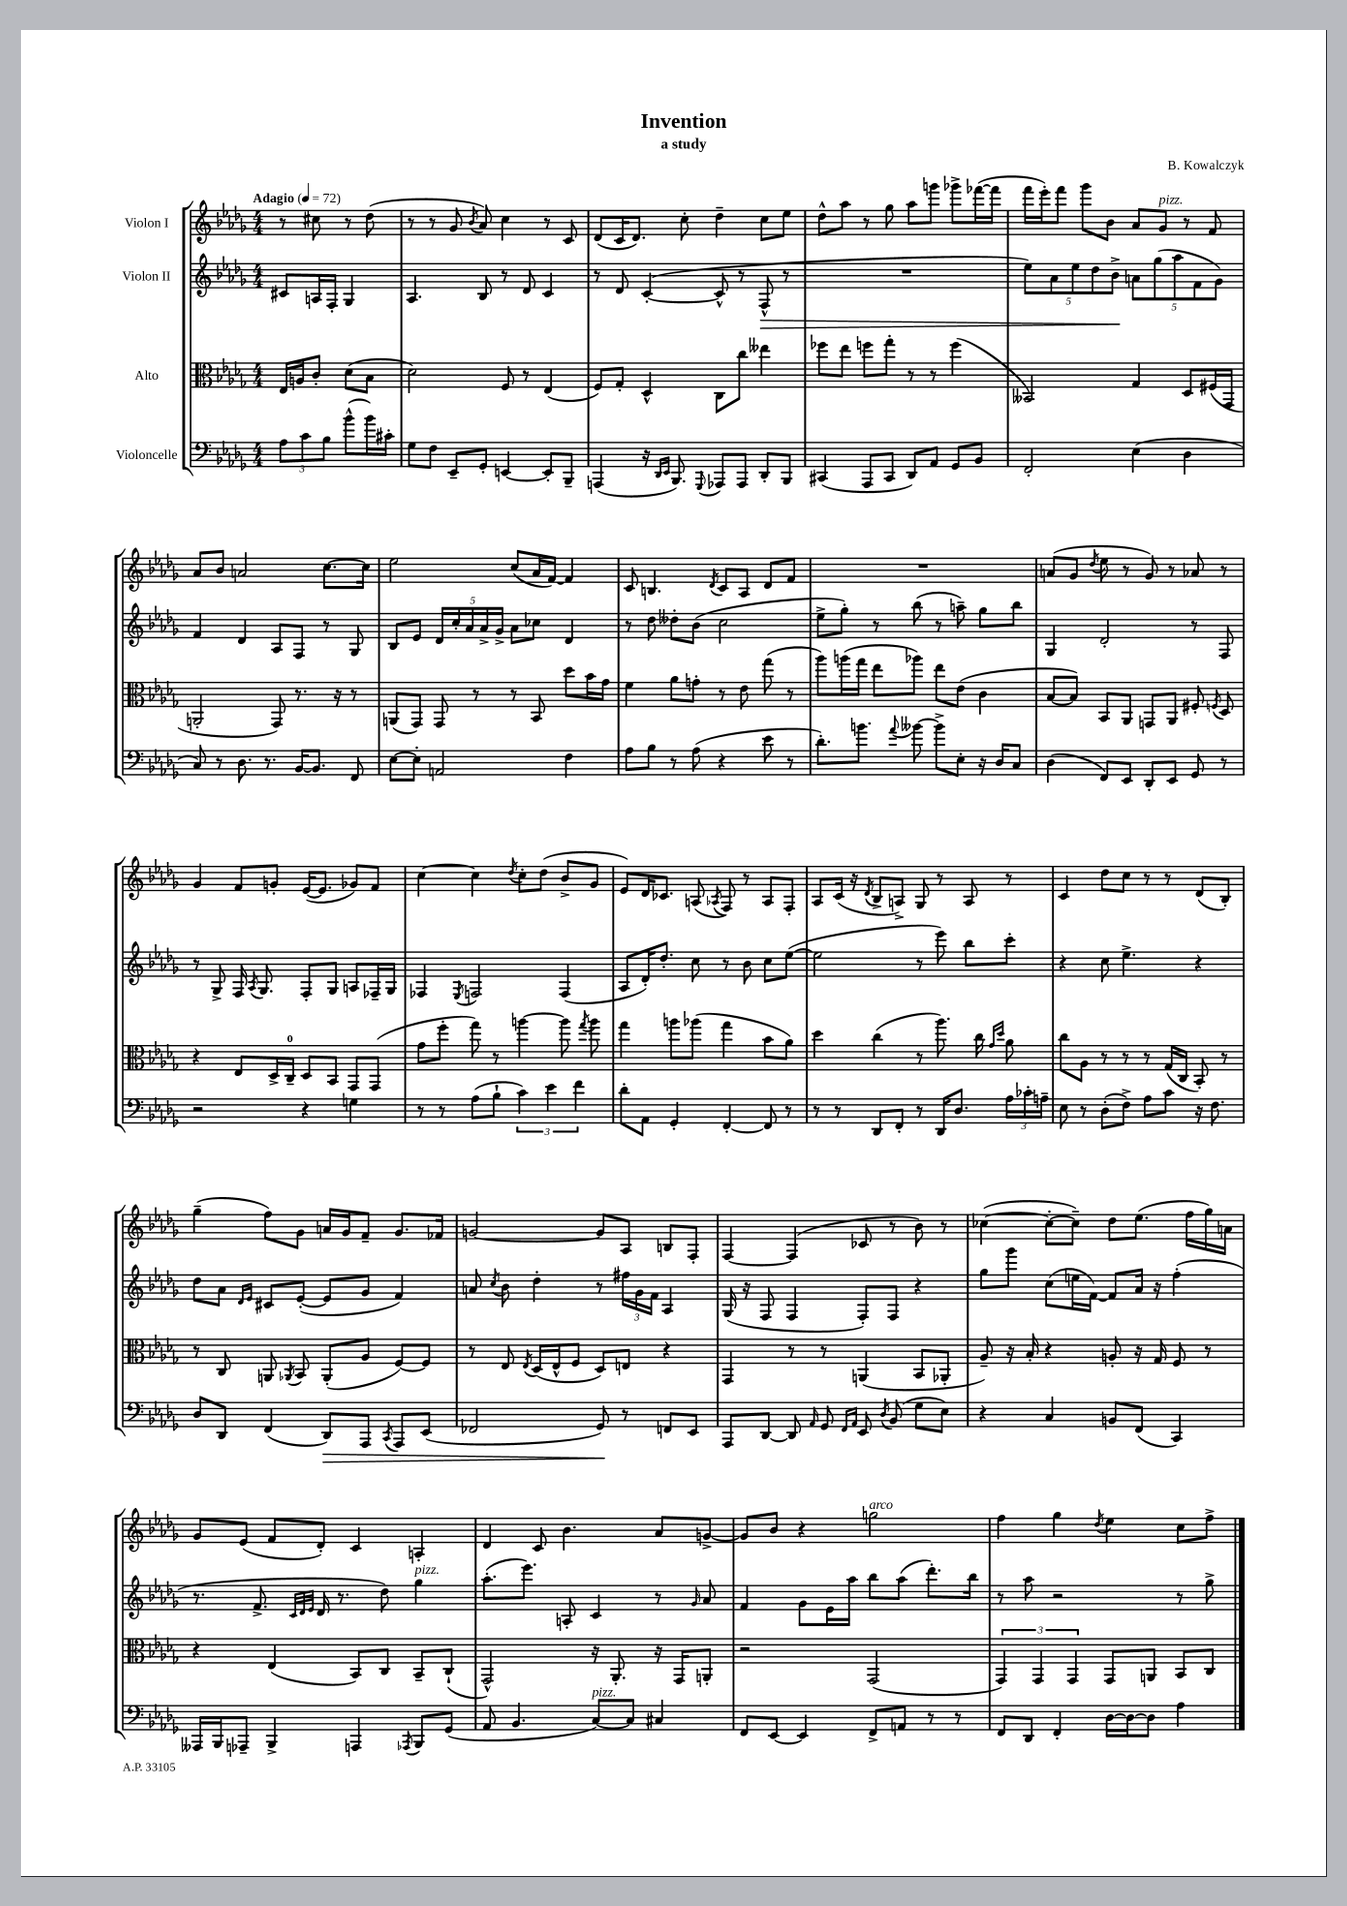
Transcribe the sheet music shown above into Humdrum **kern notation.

**kern	**kern	**kern	**kern
*staff4	*staff3	*staff2	*staff1
*clefF4	*clefC3	*clefG2	*clefG2
*k[b-e-a-d-g-]	*k[b-e-a-d-g-]	*k[b-e-a-d-g-]	*k[b-e-a-d-g-]
*M4/4	*M4/4	*M4/4	*M4/4
*MM72	*MM72	*MM72	*MM72
12A-\L	16E-/LL	8c#/L	8r
.	16A/J	.	.
12c\	.	.	.
.	8c'/J	16A/L	8cc#\
12B-\J	.	.	.
.	.	16F'/JJ	.
(8b-^^\L	(8d-\L	4G-/	8r
16b-\L)	8B-\J	.	(8dd-\
16c#'\JJ	.	.	.
=	=	=	=
8G-\L	2d-\)	4.A-/	8r
8F\J	.	.	8r
8EE-~/L	.	.	8g-/
.	.	.	8qb-/
8GG-'/J	.	8B-/	8a-/)
[4EE/	8F/	8r	4cc\
.	8r	8d-/	.
8EE'/]L	(4E-/	4c/	8r
8BBB-~/J	.	.	8c/
=	=	=	=
(4AAA/	8F/L)	8r	(8d-/L
.	8G-'/J	8d-/	16c/K
.	.	.	8.d-/J)
16r	4D-^^/	([4c'/	.
16qqDD-/LL	.	.	.
16qqEE-/JJ	.	.	.
8.BBB-/)	.	.	.
.	.	.	8cc'\
8qqGGG-/	.	.	.
8AAA-/L	8C\L	8c^^/]	4dd-~\
8AAA-/J	8cc\J	8r	.
8DD-'/L	4ee--\	8F^^/	8cc\L
8BBB-/J	.	8r	8ee-\J
=	=	=	=
(4CC#/	8ff-\L	1r	8dd-^^\L
.	8ee-\J	.	8aa-\J
8AAA-/L	8ff\L	.	8r
8CC#/J	8gg-'\J	.	8gg-\
8DD-/L)	8r	.	8aa-\L
8AA-/J	8r	.	8ggg\J
8GG-/L	(4ff\	.	8ggg-^\L
8BB-/J	.	.	([16fff-\L
.	.	.	16fff-\]JJ
=	=	=	=
2FF'/	2BB--/)	10ee-\L)	16fff\LL
.	.	.	16eee-'\J)
.	.	10a-\	.
.	.	.	8fff\J
.	.	10ee-\	.
.	.	.	8ggg-\L
.	.	10dd-\	.
.	.	.	8b-\J
.	.	10b-^\J	.
(4E-\	4G-/	10a\L	8a-/L
.	.	(10gg-\	.
.	.	.	8g-/J
.	.	10aa-\	.
4D-\	8D-/L	.	8r
.	.	10f\	.
.	(16F#/L	.	8f/
.	.	10g-\J)	.
.	16GG-/JJ	.	.
=	=	=	=
8C/)	2AA'/	4f/	8a-/L
8r	.	.	8b-/J
8.D-\	.	4d-/	2a/
8.r	.	.	.
.	8GG-/)	8A-/L	.
[16BB-/LK	8.r	8F/J	.
8.BB-/]J	.	.	.
.	.	8r	[8.cc\L
.	16r	.	.
8FF/	8r	8G-/	.
.	.	.	16cc\]Jk
=	=	=	=
[8E-\L	(8AA/L	8B-/L	2ee-\
8E-'\]J	8GG-/J)	8e-/J	.
2AA/	8GG-/	20d-/LL	.
.	.	20cc'/	.
.	.	20a-/	.
.	8r	.	.
.	.	20a-^/	.
.	.	20g-^/JJ	.
.	8r	8a-\L	(8cc/L
.	8BB-/	8cc-\J	16a-/L
.	.	.	[16f/JJ)
4F\	8dd-\L	4d-/	4f/]
.	16b-\L	.	.
.	16g-\JJ	.	.
=	=	=	=
8A-\L	4f\	8r	8c/
8B-\J	.	8dd-\	4.B/
8r	8a-\L	8dd--'\L	.
(8A-\	8g'\J	(8b-\J	.
.	.	.	8qd-/
4r	8r	2cc\	8c/L
.	8e-\	.	8A-/J
8e-\	(8gg-\	.	8d-/L
8r	8r	.	8f/J
=	=	=	=
8.d-'\L)	8aa-\L)	8ee-^\L	1r
.	(16aa\L	8gg-'\J)	.
8.b\J	16gg-\JJ	.	.
.	8ee-\L	8r	.
8qqa-/	.	.	.
[8b--\	8aa-\J)	(8bb-\	.
8b--^\]L	8ee-\L	8r	.
8E-'\J	(8e-\J	8aa~\)	.
16r	4c\	8gg-\L	.
16D-/LK	.	.	.
8C/J	.	8bb-\J	.
=	=	=	=
(4D-\	[8B-/L	4G-/	(8a/L
.	8B-/]J)	.	8g-/J
.	.	.	8qdd-/
8FF/L)	8BB-/L	2d-'/	8ee-\
8EE-/J	8AA-/J	.	8r
8DD-'/L	8GG/L	.	8g-/)
8EE-/J	8AA-/J	.	8r
8GG-/	8F#'/	8r	8a-/
.	8qF/	.	.
8r	8D-/	8F/	8r
=	=	=	=
2r	4r	8r	4g-/
.	.	8G-^/	.
.	8E-/L	16F/	8f/L
.	.	8qA-/	.
.	.	8.G-/	.
.	16D-^/L	.	8g'/J
.	16C~/JJ	.	.
4r	8D-/L	8F'/L	([16e-/LK
.	.	.	8.e-/]J
.	8BB-/J	8G-/J	.
4G\	8GG-/L	8A/L	8g-/L)
.	(8GG-/J	16F-~/L	8f/J
.	.	16G-/JJ	.
=	=	=	=
8r	8g-\L	4F-/	[4cc\
8r	8ff'\J	.	.
.	.	8qE-/	.
(8A-\L	8gg-\)	2F/	4cc\]
8B-`\J	8r	.	.
.	.	.	8qdd-/
6c\)	[4aa\	.	8cc'\L
.	.	.	(8dd-\J
6e-\	.	.	.
.	8aa\]	(4F/	8b-^/L
6f\	.	.	.
.	8qgg-/	.	.
.	8aa\	.	8g-/J
=	=	=	=
8d-'\L	4gg-\	8A-/L	8e-/L)
8AA-\J	.	16d-'/K)	16d-/K
.	.	8.dd-'/J	8.c-/J
4GG-'/	8aa\L	.	.
.	(8aa-\J	8cc\	(8A/
.	.	.	8qA-/
[4FF'/	4gg-\	8r	8F/)
.	.	8b-\	8r
8FF/]	8b-\L	8cc\L	8A-/L
8r	8a-\J)	([8ee-\J	8F'/J
=	=	=	=
8r	4dd-\	2ee-\]	8A-/L
8r	.	.	(16c/Jk
.	.	.	16r
.	.	.	8qd-/
8DD-/L	(4cc\	.	8B-^/L
8FF'/J	.	.	8A^/J)
8r	8r	8r	8G-/
16DD-/LK	8.aa-\)	8eee-\)	8r
8.D-/J	.	.	.
.	.	8bb-\L	8A/
.	16cc\	.	.
.	16qqg-/LL	.	.
.	16qqdd-/JJ	.	.
24A-\LL	8a-\	8ccc'\J	8r
24c-'\	.	.	.
24A~\JJ	.	.	.
=	=	=	=
8E-\	8cc\L	4r	4c/
8r	8A-\J	.	.
(8D-'\L	8r	8cc\	8dd-\L
8F^\J)	8r	4.ee-^\	8cc\J
8A-\L	8r	.	8r
8c\J	(16G-/LL	.	8r
.	16C/JJ	.	.
16r	8BB-'/)	4r	(8d-/L
8.F\	.	.	.
.	8r	.	8B-'/J)
=	=	=	=
8D-/L	8r	8dd-\L	(4gg-~\
8DD-/J	8C/	8a-\J	.
.	.	16qqd-/LL	.
.	.	16qqe-/JJ	.
(4FF/	8AA/	8c#/L	8ff\L)
.	8qAA-/	.	.
.	8BB-/	([8e-'/J	8g-\J
8DD-/L)	(8AA-'/L	8e-/]L	16a/LL
.	.	.	16g-/J
8AAA-/J	8A-/J	8g-/J	8f~/J
8qCC/	.	.	.
8AAA-/L	[8F/L)	4f/)	8.g-/L
(8EE-/J	8F/]J	.	.
.	.	.	16f-/Jk
=	=	=	=
2FF-/	8r	8a/	[2g/
.	.	8qcc/	.
.	8E-/	8b-\	.
.	8qE-/	.	.
.	(16D-/LL	4dd-'\	.
.	16E-^^/J	.	.
.	8F/J	.	.
8GG-/)	8D-/L)	8r	8g/]L
8r	8E/J	24ff#\LL	8A-/J
.	.	24g-\	.
.	.	24f\JJ	.
8FF/L	4r	4A-/	8B/L
8EE-/J	.	.	8F'/J
=	=	=	=
8AAA-/L	4GG-/	(16G-/	[4F/
.	.	16r	.
[8DD-/J	.	8F/	.
8DD-/]	8r	4F/	(4F/]
16qqAA-/	.	.	.
8GG-/	8r	.	.
16qqFF/LL	.	.	.
16qqAA-/JJ	.	.	.
8EE-/	(4AA/	8F'/L)	8c-/
8qD-/	.	.	.
(8BB-/	.	8F/J	8r
8G-\L	8BB-/L	4r	8b-\)
8E-\J)	8AA-'/J	.	8r
=	=	=	=
4r	8A-~/)	8gg-\L	([4cc-\
.	16r	8ggg-\J	.
.	16B-'/	.	.
4C/	4r	(8cc\L	8cc-'\_L
.	.	16ee\L	8cc-~\]J)
.	.	[16f\JJ)	.
8BB/L	8A'/	8f/]L	8dd-\L
(8FF/J	16r	16a-/Jk	(8.ee-\J
.	16G-/	16r	.
4CC/)	8F/	(4ff'\	.
.	.	.	16ff\LL
.	8r	.	16gg-\)
.	.	.	16a\JJ
=	=	=	=
16AAA--/LL	4r	8.r	8g-/L
16BBB-/J	.	.	.
8AAA-~/J	.	.	(8e-/J
.	.	8.f^/	.
4BBB-^/	(4E-/	.	8f/L
.	.	32qqc/LLL	.
.	.	32qqd-/	.
.	.	32qqe-/JJJ	.
.	.	16d-/	8d-'/J)
.	.	8.r	.
4AAA/	8BB-/L)	.	4c/
.	8C/J	8dd-\)	.
8qAAA-/	.	.	.
8BBB-/L	8BB-~/L	4gg-\	4A'/
(8GG-/J	(8C`/J	.	.
=	=	=	=
8AA-/	2GG-^^/)	(8.aa-'\L	4d-/
4.BB-/	.	.	.
.	.	8.eee-\J)	.
.	.	.	8c/
.	.	8A'/	4.b-\
[8C/L)	16r	4c/	.
.	8.AA-'/	.	.
8C/]J	.	.	.
4C#/	16r	8r	8a-/L
.	16GG-/LK	.	.
.	.	16qqg-/	.
.	8AA'/J	8a-/	[8g^/J
=	=	=	=
8FF/L	2r	4f/	8g/]L
[8EE-/J	.	.	8b-/J
4EE-/]	.	8g-\L	4r
.	.	16e-\L	.
.	.	16aa-\JJ	.
8FF^/L	(2GG-/	8bb-\L	2gg\
8AA/J	.	(8aa-\J	.
8r	.	8.ddd-'\L)	.
8r	.	.	.
.	.	16bb-\Jk	.
=	=	=	=
8FF/L	6GG-/)	8r	4ff\
8DD-/J	.	8aa-\	.
.	6GG-/	.	.
4FF'/	.	2r	4gg-\
.	6GG-/	.	.
.	.	.	8qdd-/
[16D-\LL	8GG-/L	.	4ee-\
16D-\_J	.	.	.
8D-\]J	8AA/J	.	.
4A-\	8BB-/L	8r	8cc\L
.	8C/J	8gg-^\	8ff^\J
==	==	==	==
*-	*-	*-	*-
